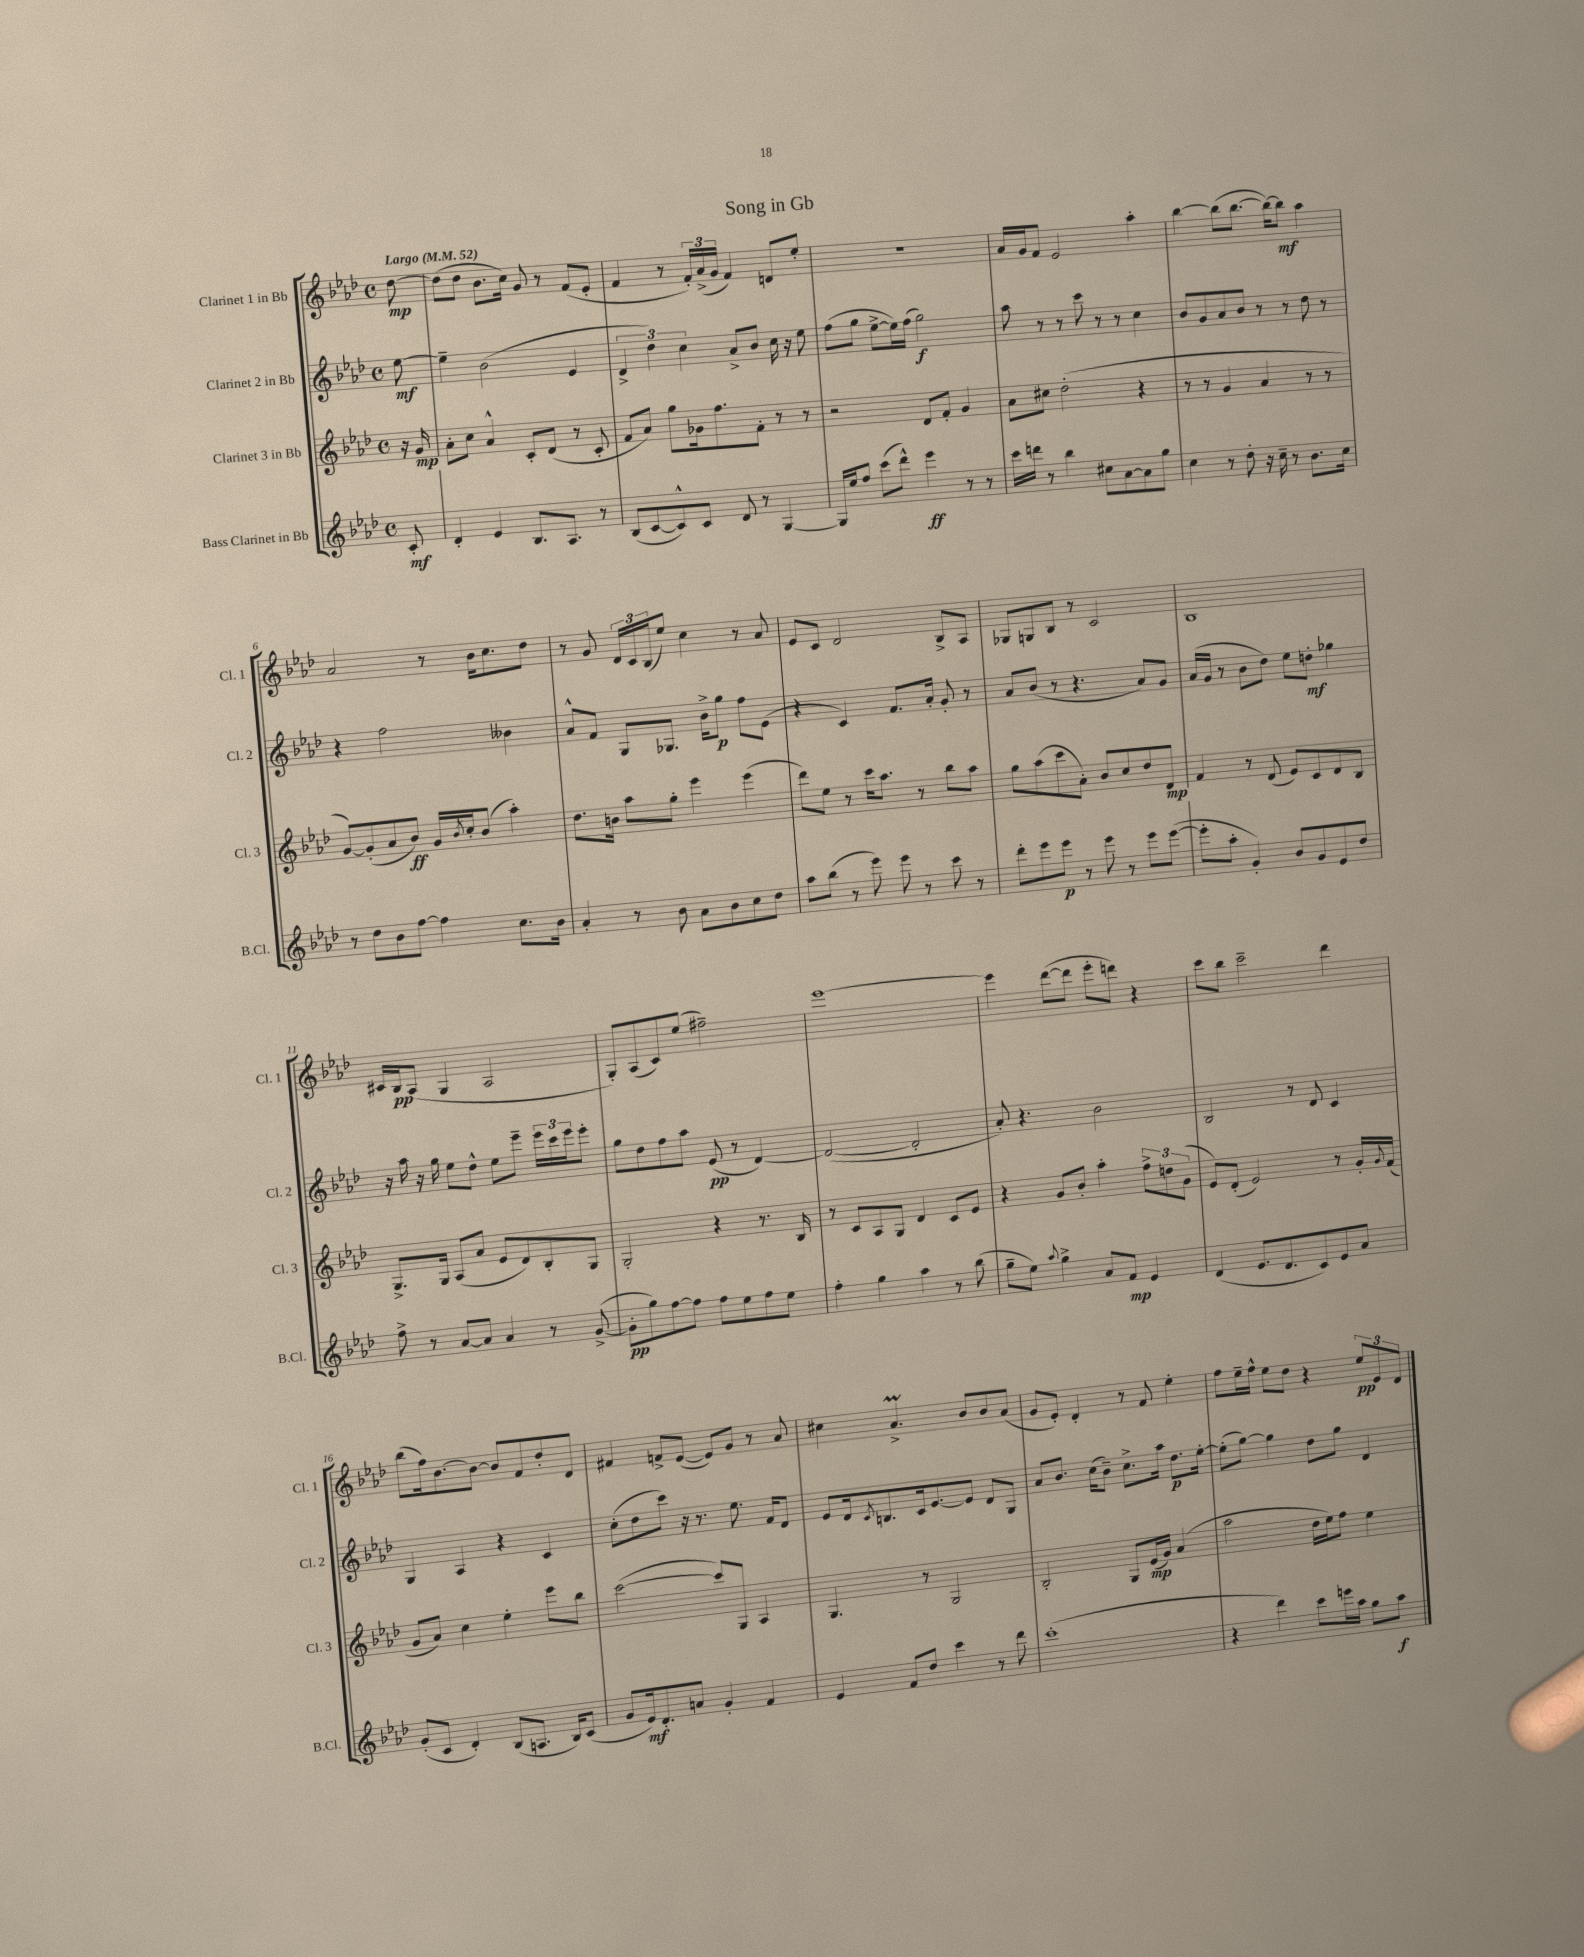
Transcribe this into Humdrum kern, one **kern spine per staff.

**kern	**dynam	**kern	**dynam	**kern	**dynam	**kern	**dynam
*part4	*part4	*part3	*part3	*part2	*part2	*part1	*part1
*staff4	*staff4	*staff3	*staff3	*staff2	*staff2	*staff1	*staff1
*I"Bass Clarinet in Bb	*	*I"Clarinet 3 in Bb	*	*I"Clarinet 2 in Bb	*	*I"Clarinet 1 in Bb	*
*I'B.Cl.	*	*I'Cl. 3	*	*I'Cl. 2	*	*I'Cl. 1	*
*clefG2	*	*clefG2	*	*clefG2	*	*clefG2	*
*k[b-e-a-d-]	*	*k[b-e-a-d-]	*	*k[b-e-a-d-]	*	*k[b-e-a-d-]	*
*M4/4	*	*M4/4	*	*M4/4	*	*M4/4	*
*met(c)	*	*met(c)	*	*met(c)	*	*met(c)	*
*MM52	*	*MM52	*	*MM52	*	*MM52	*
=	=	=	=	=	=	=	=
!	!	!	!	!	!	!LO:TX:a:B:t=Largo	!
8c'/	mf	16r	.	[8ee-\	mf	[8dd-\	mp
.	.	16g/	mp	.	.	.	.
=1	=1	=1	=1	=1	=1	=1	=1
4d-'/	.	8a-'\L	.	4ee-~\]	.	(8dd-\L]	.
.	.	8cc\J	.	.	.	8dd-\J	.
4e-/	.	4a-^^/	.	(2b-\	.	8.b-\L	.
.	.	.	.	.	.	16cc\Jk)	.
8.B-/L	.	8c'/L	.	.	.	8g/	.
.	.	(8d-/J	.	.	.	8r	.
8.A-/J	.	.	.	.	.	.	.
.	.	8r	.	4e-/	.	(8f/L	.
8r	.	8c'/	.	.	.	8e-'/J	.
=2	=2	=2	=2	=2	=2	=2	=2
(8B-/L	.	8f/L	.	6d-^/	.	4f/	.
[8c/	.	8a-/J)	.	.	.	.	.
.	.	.	.	6dd-\)	.	.	.
8c^^/])	.	8gg\L	.	.	.	8r	.
.	.	.	.	6cc\	.	.	.
8c/J	.	16g-X\k	.	.	.	24f'/LL)	.
.	.	.	.	.	.	(24a-^/	.
.	.	8.ff\	.	.	.	.	.
.	.	.	.	.	.	24g/JJ	.
8d-/	.	.	.	8a-^/L	.	4f/)	.
8r	.	8f'\J	.	8b-/J	.	.	.
[4G/	.	8r	.	16cc\	.	8dn/L	.
.	.	.	.	16r	.	.	.
.	.	8r	.	8ee-\	.	8ee-'/J	.
=3	=3	=3	=3	=3	=3	=3	=3
16G/LL]	.	2r	.	(8ff\L	.	1r	.
16ee-/J	.	.	.	.	.	.	.
8ff/J	.	.	.	8gg\J	.	.	.
(8ccc\L	.	.	.	[8ee-^\L	.	.	.
8ddd-^^\J)	.	.	.	16ee-\L])	.	.	.
.	.	.	.	(16ff\JJ	.	.	.
4eee-\	ff	8d-/L	.	2gg\)	f	.	.
.	.	8f'/J	.	.	.	.	.
8r	.	4g/	.	.	.	.	.
8r	.	.	.	.	.	.	.
=4	=4	=4	=4	=4	=4	=4	=4
16ccc\LL	.	8a-\L	.	8aa-\	.	16a-/LL	.
16dddn\JJ	.	.	.	.	.	16g/J	.
8r	.	8cc#X\J	.	8r	.	8f/J	.
4bb-\	.	(2dd-'\	.	8r	.	2e-/	.
.	.	.	.	8ccc\	.	.	.
8cc#X\L	.	.	.	8r	.	.	.
[8a-\	.	.	.	8r	.	.	.
8a-\]	.	4r	.	4cc\	.	4aa-'\	.
8gg\J	.	.	.	.	.	.	.
=5	=5	=5	=5	=5	=5	=5	=5
4cc\	.	8r	.	8b-/L	.	[4bb-\	.
.	.	8r	.	8g/	.	.	.
8r	.	4g/	.	8a-/	.	(8bb-\L]	.
8dd-'\	.	.	.	8b-/J	.	[8.bb-\J	.
16r	.	4a-/	.	8r	.	.	.
16cc~\	.	.	.	.	.	16bb-\KL_)	.
8r	.	.	.	8r	.	8bb-\J]	mf
8.b-\L	.	8r	.	8dd-\	.	4aa-\	.
.	.	8r	.	8r	.	.	.
16cc\Jk	.	.	.	.	.	.	.
!!LO:LB:g=z
=6	=6	=6	=6	=6	=6	=6	=6
8r	.	[8g/L)	.	4r	.	2a-/	.
8dd-\L	.	(8g'/]	.	.	.	.	.
8b-\	.	8a-/	.	2ff\	.	.	.
[8ff\J	.	8b-/J)	ff	.	.	.	.
4ff\]	.	16g/LL	.	.	.	8r	.
.	.	8qb-/	.	.	.	.	.
.	.	16cc'/J	.	.	.	.	.
.	.	(8b-/J	.	.	.	16b-\KL	.
.	.	.	.	.	.	8.cc\	.
8.cc\L	.	4aa-'\)	.	4b--X\	.	.	.
.	.	.	.	.	.	8dd-\J	.
16b-\Jk	.	.	.	.	.	.	.
=7	=7	=7	=7	=7	=7	=7	=7
4a-'/	.	8.dd-\L	.	8a-^^/L	.	8r	.
.	.	.	.	8f/J	.	8g/	.
.	.	16bn\Jk	.	.	.	.	.
8r	.	8aa-\L	.	8G/L	.	24d-/LL	.
.	.	.	.	.	.	24c/	.
.	.	.	.	.	.	(24B-/J	.
8b-\	.	8gg'\J	.	8.G-X/J	.	8ee-/J)	.
8a-\L	.	4eee-\	.	.	.	4cc\	.
.	.	.	.	16b-^\KL	.	.	.
8b-\	.	.	.	8gg\J	p	.	.
8cc\	.	(4eee-\	.	8ff\L	.	8r	.
8dd-\J	.	.	.	(8e-\J	.	8a-/	.
=8	=8	=8	=8	=8	=8	=8	=8
8aa-\L	.	8ddd-\L)	.	4r	.	8e-/L	.
(8bb-\J	.	8ee-\J	.	.	.	8c/J	.
8r	.	8r	.	4c/)	.	2d-/	.
8eee-\)	.	16ccc\KL	.	.	.	.	.
.	.	8.aa-\J	.	.	.	.	.
8eee-\	.	.	.	8.f/L	.	.	.
8r	.	8r	.	.	.	.	.
.	.	.	.	16a-'/Jk	.	.	.
8ccc\	.	8bb-\L	.	8g'/	.	8B-^/L	.
8r	.	8aa-\J	.	8r	.	8A-/J	.
=9	=9	=9	=9	=9	=9	=9	=9
8ddd-'\L	.	8gg\L	.	8a-/L	.	8G-X/L	.
8eee-\	.	(8aa-\	.	(8b-/J	.	8Gn/	.
8eee-\J	p	8ccc\	.	8r	.	8B-/J	.
8r	.	8a-'\J)	.	4.r	.	8r	.
8eee-\	.	8b-/L	.	.	.	2c/	.
8r	.	8cc/	.	.	.	.	.
8eee-\L	.	8dd-/	.	8a-/L)	.	.	.
([8eee-\J	.	8d-/J	mp	8g/J	.	.	.
=10	=10	=10	=10	=10	=10	=10	=10
8eee-'\L]	.	4f/	.	(16a-/LL	.	1B-	.
.	.	.	.	16g/JJ	.	.	.
8aa-'\J	.	.	.	8r	.	.	.
4g'/)	.	8r	.	8b-\L	.	.	.
.	.	(8d-/	.	8dd-\J)	.	.	.
8b-/L	.	8e-/L)	.	8ee-\L	.	.	.
8g/	.	8c/	.	8ddn'\J	mf	.	.
8e-/	.	8d-/	.	4gg-X\	.	.	.
8dd-/J	.	8B-/J	.	.	.	.	.
!!LO:LB:g=z
=11	=11	=11	=11	=11	=11	=11	=11
8ff^\	.	8.G^/L	.	16r	.	16c#X/LL	.
.	.	.	.	16aa-\	.	16B-/J	pp
8r	.	.	.	16r	.	(8A-/J	.
.	.	16G/Jk	.	16gg\	.	.	.
[8a-/L	.	(8A-/L	.	8ee-\L	.	4G/	.
8a-/J]	.	8a-/J	.	8dd-^^\J	.	.	.
4a-/	.	8e-/L	.	8ee-\L	.	2A-/	.
.	.	8d-/)	.	8eee-~\J	.	.	.
8r	.	8B-'/	.	24eee-\LL	.	.	.
.	.	.	.	24ccc\	.	.	.
.	.	.	.	24eee-\J	.	.	.
([8g^/	.	8G/J	.	8eee-'\J	.	.	.
=12	=12	=12	=12	=12	=12	=12	=12
8g'\L]	pp	2G'/	.	8gg\L	.	8G'/L)	.
8gg\)	.	.	.	8dd-\	.	(8A-/	.
[8ff\	.	.	.	8ff\	.	8c/)	.
8ff\J]	.	.	.	8aa-\J	.	(8ee-/J	.
8ff\L	.	4r	.	(8e-/	pp	2ff#X~\)	.
8ee-\	.	.	.	8r	.	.	.
8ff\	.	8.r	.	[4d-/)	.	.	.
8ee-\J	.	.	.	.	.	.	.
.	.	16B-/	.	.	.	.	.
=13	=13	=13	=13	=13	=13	=13	=13
4ff'\	.	8r	.	(2d-/_	.	[1eee-	.
.	.	8c/L	.	.	.	.	.
4gg\	.	8A-/	.	.	.	.	.
.	.	8G/J	.	.	.	.	.
4aa-\	.	4d-/	.	2d-'/]	.	.	.
8r	.	8c/L	.	.	.	.	.
(8bb-\	.	8e-/J	.	.	.	.	.
=14	=14	=14	=14	=14	=14	=14	=14
8gg~\L	.	4r	.	8a-'/)	.	4eee-\]	.
8ee-\J)	.	.	.	4.r	.	.	.
8qqaa-/	.	.	.	.	.	.	.
4gg^\	.	8g/L	.	.	.	([8ddd-\L	.
.	.	8b-'/J	.	.	.	8ddd-\J]	.
8a-/L	.	4aa-'\	.	2b-\	.	8eee-'\L	.
8f/J	mp	.	.	.	.	8dddn\J)	.
4e-/	.	12ff^\L	.	.	.	4r	.
.	.	12ddn\	.	.	.	.	.
.	.	(12g\J	.	.	.	.	.
=15	=15	=15	=15	=15	=15	=15	=15
(4d-/	.	8e-/L)	.	2B-/	.	8ccc\L	.
.	.	(8d-'/J	.	.	.	8bb-\J	.
8.e-/L	.	2e-/)	.	.	.	2ccc~\	.
8.d-/	.	.	.	.	.	.	.
.	.	.	.	8r	.	.	.
8c/)	.	.	.	8d-/	.	.	.
8e-/	.	8r	.	4c/	.	4ddd-\	.
8a-/J	.	16g'/LL	.	.	.	.	.
.	.	8qqg/	.	.	.	.	.
.	.	(16f/JJ	.	.	.	.	.
!!LO:LB:g=z
=16	=16	=16	=16	=16	=16	=16	=16
(8g'/L	.	8g/L	.	4G/	.	(8bb-\L	.
8c/J	.	8a-/J)	.	.	.	16ff\k)	.
.	.	.	.	.	.	[8.b-\	.
4d-'/)	.	4cc\	.	4A-/	.	.	.
.	.	.	.	.	.	8b-\J_	.
(8B-/L	.	4ee-'\	.	4r	.	8b-/L]	.
8.An/J	.	.	.	.	.	8f/	.
.	.	8eee-\L	.	4c/	.	8dd-'/	.
16B-/KL)	.	.	.	.	.	.	.
(8c/J	.	8bb-\J	.	.	.	8d-/J	.
=17	=17	=17	=17	=17	=17	=17	=17
8g/L	.	([2ccc\	.	(8cc'\L	.	4f#X/	.
16e-/k)	mf	.	.	8dd-\	.	.	.
8.d-'/	.	.	.	.	.	.	.
.	.	.	.	8ccc\J)	.	8fn^/L	.
8an/J	.	.	.	16r	.	([8e-/J	.
.	.	.	.	8.r	.	.	.
4g'/	.	8ccc/L])	.	.	.	8e-/L])	.
.	.	8G/J	.	8.ee-\	.	8g/J	.
4f/	.	4A-/	.	.	.	8r	.
.	.	.	.	16f/KL	.	.	.
.	.	.	.	8d-/J	.	8a-/	.
=18	=18	=18	=18	=18	=18	=18	=18
4e-/	.	4.G/	.	8e-/L	.	4cc#X\	.
.	.	.	.	16d-/k	.	.	.
.	.	.	.	8qc/	.	.	.
.	.	.	.	8.Bn/	.	.	.
8f/L	.	.	.	.	.	4.a-M^/	.
8dd-/J	.	8r	.	16c/k	.	.	.
.	.	.	.	[8.e-/	.	.	.
4ccc\	.	2G/	.	.	.	.	.
.	.	.	.	8e-/J]	.	8b-/L	.
8r	.	.	.	8d-/L	.	8b-/	.
8ddd-\	.	.	.	8G/J	.	(8a-/J	.
=19	=19	=19	=19	=19	=19	=19	=19
(1ccc'	.	2B-'/	.	8a-/L	.	8g/L	.
.	.	.	.	8.b-/J	.	8e-'/J)	.
.	.	.	.	.	.	4d-'/	.
.	.	.	.	(16cc\KL	.	.	.
.	.	.	.	8b-~\J)	.	.	.
.	.	8G/L	.	8.cc^\L	.	8r	.
.	.	(16e-/L	mp	.	.	8f/	.
.	.	16g/JJ)	.	16aa-\Jk	.	.	.
.	.	(4a-/	.	8.dd-\L	p	4ee-'\	.
.	.	.	.	[16ee-'\Jk	.	.	.
=20	=20	=20	=20	=20	=20	=20	=20
4r	.	2aa-\	.	(8ee-'\L]	.	8ff\L	.
.	.	.	.	[8gg\J)	.	16ee-~\L	.
.	.	.	.	.	.	16ff^^\JJ	.
4ddd-\)	.	.	.	4gg\]	.	8ee-\L	.
.	.	.	.	.	.	8dd-\J	.
8ccc\L	.	16dd-\LL	.	8dd-\L	.	4r	.
.	.	16ee-\J)	.	.	.	.	.
16eeen\L	.	8ff\J	.	8gg\J	.	.	.
16aa-\JJ	.	.	.	.	.	.	.
8gg\L	.	4ee-\	.	4d-/	.	12ee-/L	pp
.	.	.	.	.	.	12e-/	.
8aa-\J	f	.	.	.	.	.	.
.	.	.	.	.	.	12d-/J	.
==	==	==	==	==	==	==	==
*-	*-	*-	*-	*-	*-	*-	*-
